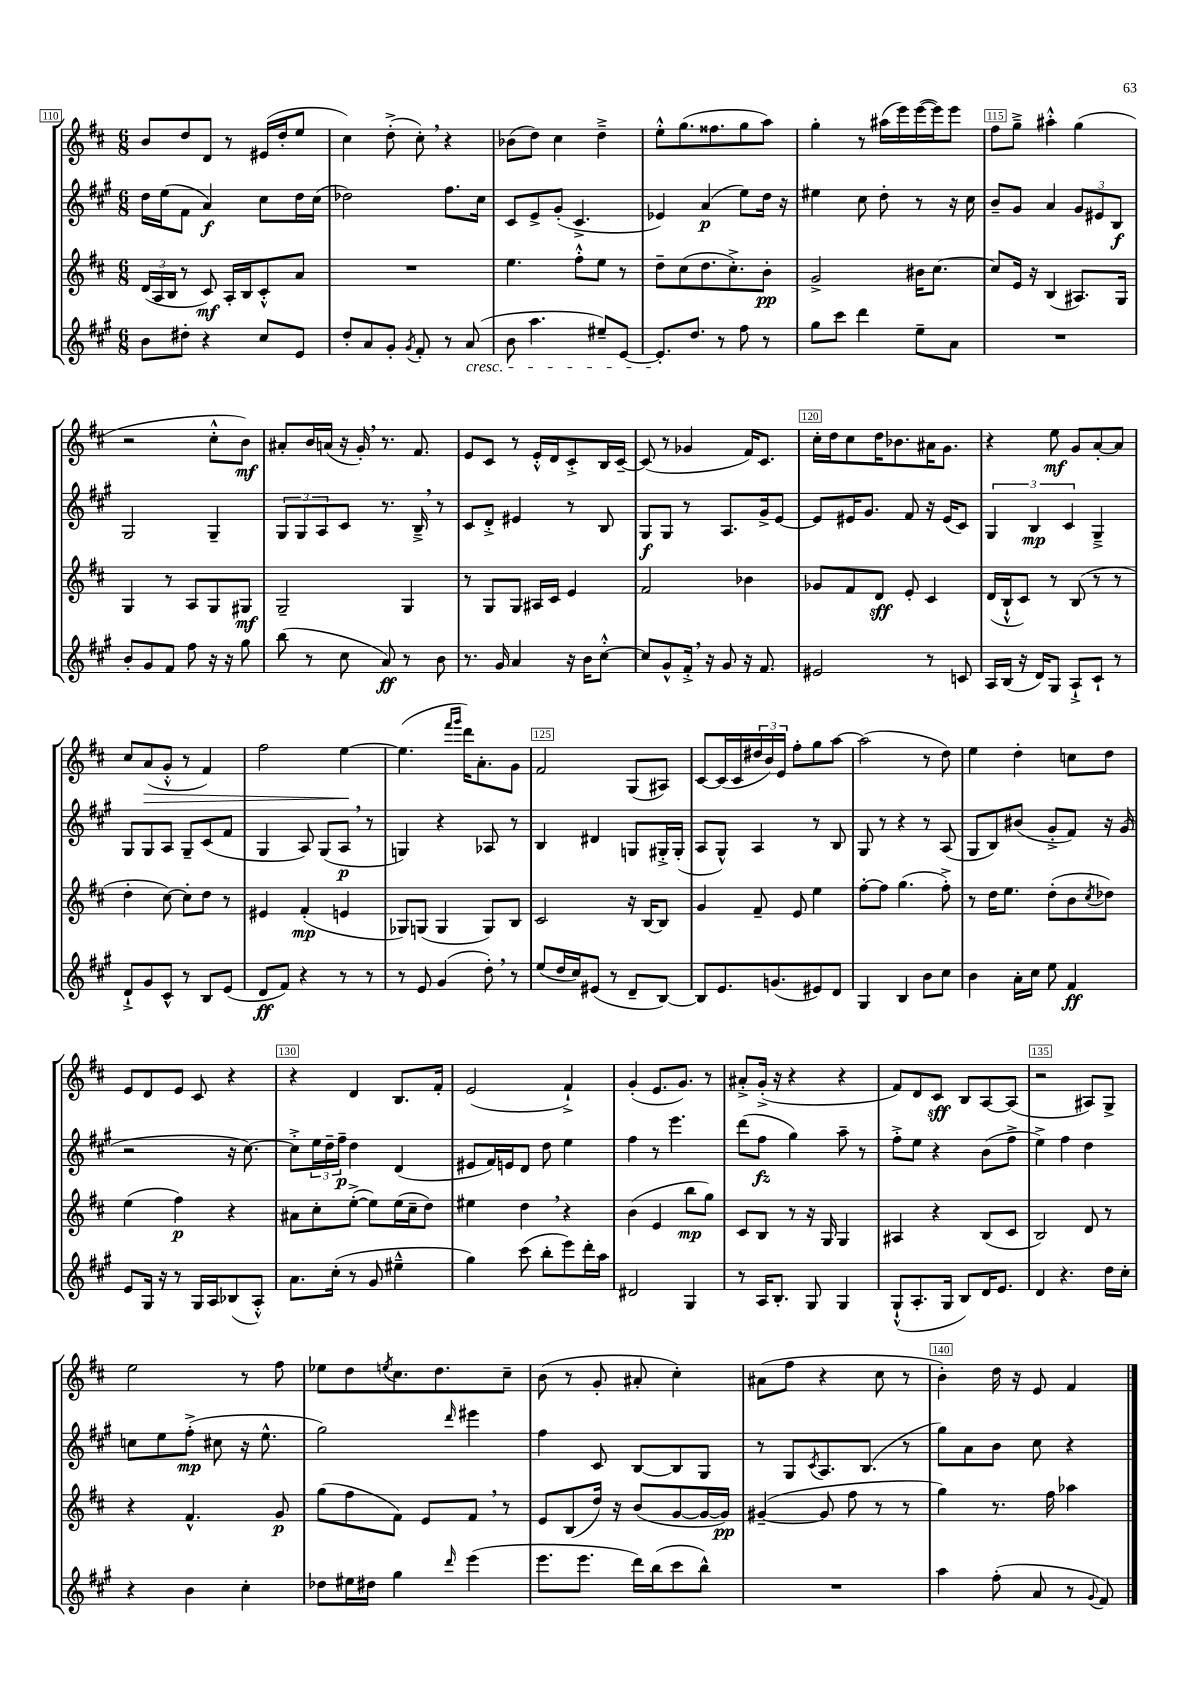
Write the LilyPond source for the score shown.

<<
\new StaffGroup <<
\new Staff = "s0" {
    \clef treble \key d \major \numericTimeSignature \time 6/8
    b'8 d''8 d'8 r8 eis'16( d''16-. e''8 |
    cis''4) d''8-.->( cis''8-.) \breathe r4 |
    bes'8( d''8) cis''4 d''4---> |
    e''8-.-^ g''8.( fisis''8. g''8 a''8) |
    g''4-. r8 ais''16( e'''16) e'''16~( e'''16) e'''8 |
    fis''8 g''8---> ais''4-.-^ g''4( |
    r2 cis''8-.-^ b'8\mf) |
    ais'8-. b'16 a'16( r16 g'16-.) \breathe r8. fis'8. |
    e'8 cis'8 r8 e'16-.-^ d'16 cis'8-.-> b16 cis'16~-- |
    cis'8( r8 ges'4 fis'16) cis'8. |
    cis''16-. d''16 cis''8 d''16 bes'8. ais'16 g'8. |
    r4 e''8\mf g'8 a'8~-. a'8 |
    cis''8 a'8\>( g'8-.-^ r8 fis'4) |
    fis''2 e''4~\! |
    e''4.( \grace { fis'''16 g'''16 } d'''16) a'8.-. g'8 |
    fis'2 g8( ais8) |
    cis'8~ cis'16( cis'16 \tuplet 3/2 { dis''16 b'16) e'16 } fis''8-. g''8 a''8~ |
    a''2( r8 d''8) |
    e''4 d''4-. c''8 d''8 |
    e'8 d'8 e'8 cis'8 r4 |
    r4 d'4 b8. fis'16-. |
    e'2( fis'4-!->) |
    g'4-.( e'8. g'8.) r8 |
    ais'8-.-> g'16-.->( r16 r4 r4 |
    fis'8) d'8 cis'8\sff b8 a8~ a8( |
    r2 ais8) g8-> |
    e''2 r8 fis''8 |
    ees''8 d''8 \acciaccatura { e''8 } cis''8. d''8. cis''8-- |
    b'8( r8 g'8-. ais'8-. cis''4-.) |
    ais'8( fis''8 r4 cis''8 r8 |
    b'4-.) d''16 r16 e'8 fis'4 \bar "|." |
}
\new Staff = "s1" {
    \clef treble \key a \major \numericTimeSignature \time 6/8
    d''16 e''16( fis'8 a'4\f) cis''8 d''16 cis''16( |
    des''2) fis''8. cis''16 |
    cis'8 e'8-> gis'8-.( cis'4.-> |
    ees'4) a'4\p( e''8) d''16 r16 |
    eis''4 cis''8 d''8-. r8 r16 cis''16 |
    b'8-- gis'8 a'4 \tuplet 3/2 { gis'8 eis'8 b8\f } |
    gis2 gis4-- |
    \tuplet 3/2 { gis8 gis8 a8 } cis'8 r8. b16---> \breathe r8 |
    cis'8 d'8-.-> eis'4 r8 b8 |
    gis8\f gis8 r8 a8. gis'16-> e'8~ |
    e'8 eis'16 gis'8. fis'8 r16 eis'16( cis'8) |
    \tuplet 3/2 { gis4 b4\mp cis'4 } gis4---> |
    gis8 gis8 a8 gis8-- cis'8( fis'8 |
    gis4 a8) gis8( a8\p \breathe r8 |
    g4) r4 aes8 r8 |
    b4 dis'4 g8 gis16-.-> gis16-.( |
    a8 gis8-^) a4 r8 b8 |
    gis8 r8 r4 r8 a8( |
    gis8 b8) bis'8( gis'8-.-> fis'8) r16 gis'16( |
    r2 r16 cis''8.~) |
    cis''8-.-> \tuplet 3/2 { e''16 d''16-- fis''16--\p } d''4 d'4( |
    eis'8 fis'16) e'16 d'8 d''8 e''4 |
    fis''4 r8 e'''4. |
    d'''8( fis''8\fz gis''4) a''8-- r8 |
    fis''8-.-> e''8 r4 b'8( fis''8-> |
    e''4->) fis''4 d''4 |
    c''8 e''8 fis''8-.->\mp( cis''8 r16 e''8.-^ |
    gis''2) \grace { d'''16 } eis'''4 |
    fis''4 cis'8 b8~ b8 gis8 |
    r8 gis8 \acciaccatura { cis'8 } a8. b8.( r8 |
    gis''8) a'8 b'8 cis''8 r4 \bar "|." |
}
\new Staff = "s2" {
    \clef treble \key d \major \numericTimeSignature \time 6/8
    \tuplet 3/2 { d'16( a16 b16 } r8 cis'8\mf) a16-. b16 cis'8-.-^ a'8 |
    R2. |
    e''4. fis''8-.-^ e''8 r8 |
    d''8-- cis''8( d''8. cis''8.-.->) b'8-.\pp |
    g'2-> bis'16 cis''8.~ |
    cis''8 e'16 r16 b4( ais8.) g16 |
    g4 r8 a8 g8 gis8\mf |
    g2-- g4 |
    r8 g8 g8 ais16 cis'16 e'4 |
    fis'2 bes'4 |
    ges'8 fis'8 d'8\sff e'8-. cis'4 |
    d'16( b16-!-^ cis'8) r8 b8( r8 r8 |
    d''4-. cis''8~) cis''8-. d''8 r8 |
    eis'4 fis'4-.\mp( e'4 |
    ges8) g8( g4 g8) b8 |
    cis'2 r16 b16~ b8 |
    g'4 fis'8-- e'8 e''4 |
    fis''8~-. fis''8 g''4.( fis''8-.->) |
    r8 d''16 e''8. d''8-.( b'8 \acciaccatura { cis''8 } des''8) |
    e''4( fis''4\p) r4 |
    ais'8 cis''8-. e''8~-.->( e''8) e''16( cis''16-- d''8) |
    eis''4 d''4 \breathe r4 |
    b'4( e'4 b''8\mp g''8) |
    cis'8 b8 r8 r16 g16 g4 |
    ais4 r4 b8( cis'8 |
    b2) d'8 r8 |
    r4 fis'4.-^ g'8\p |
    g''8( fis''8 fis'8) e'8 fis'8 \breathe r8 |
    e'8 b8( d''16) r16 b'8( g'8~ g'16~ g'16\pp) |
    gis'4~--( gis'8 fis''8 r8 r8 |
    g''4) r8. fis''16 aes''4 \bar "|." |
}
\new Staff = "s3" {
    \clef treble \key a \major \numericTimeSignature \time 6/8
    b'8 dis''8-. r4 cis''8 e'8 |
    d''8-. a'8 gis'8-. \acciaccatura { gis'8 } fis'8-. r8 a'8\cresc( |
    b'8 a''4. eis''8--) e'8~ |
    e'8.-.\! d''8. r8 fis''8 r8 |
    gis''8 cis'''8 d'''4 e''8-- a'8 |
    R2. |
    b'8-. gis'8 fis'8 fis''8 r16 r16 gis''8 |
    b''8( r8 cis''8 a'8\ff) r8 b'8 |
    r8. gis'16 a'4 r16 b'16 cis''8~-.-^ |
    cis''8 gis'8-^ fis'16-.-> \breathe r16 gis'8 r16 fis'8. |
    eis'2 r8 c'8 |
    a16 b16( r16 d'16) gis8 a8-!-> cis'8-! r8 |
    d'8-!-> gis'8 cis'8-^ r8 b8 e'8( |
    d'8\ff fis'8) r4 r8 r8 |
    r8 e'8 gis'4( d''8-.) \breathe r8 |
    e''8( d''16 cis''16) eis'8( r8 d'8-- b8~) |
    b8 e'8. g'8.( eis'8) d'8 |
    gis4 b4 b'8 cis''8 |
    b'4 a'16-. cis''16 e''8 fis'4\ff |
    e'8 gis16 r16 r8 gis16 a16 bes8( a8-.-^) |
    a'8. cis''16-.( r8 gis'8 eis''4---^ |
    gis''4) cis'''8( b''8-. e'''8) d'''16-. a''16 |
    dis'2 gis4 |
    r8 a16 b8.-. gis8 gis4 |
    gis8-!-^( a8.-. gis16 b8) d'16 e'8. |
    d'4 r4. d''16 cis''16-. |
    r4 b'4 cis''4-. |
    des''8 eis''16 dis''16 gis''4 \grace { d'''16 } e'''4( |
    e'''8. e'''8. d'''16) b''16( cis'''8 b''8-^) |
    R2. |
    a''4 fis''8-.( a'8 r8 \appoggiatura { gis'8 } fis'8) \bar "|." |
}
>>
>>
\layout { \context { \Score currentBarNumber = #110 \override BarNumber.break-visibility = ##(#f #t #t) barNumberVisibility = #(every-nth-bar-number-visible 5) \override BarNumber.stencil = #(make-stencil-boxer 0.1 0.3 ly:text-interface::print) } }
